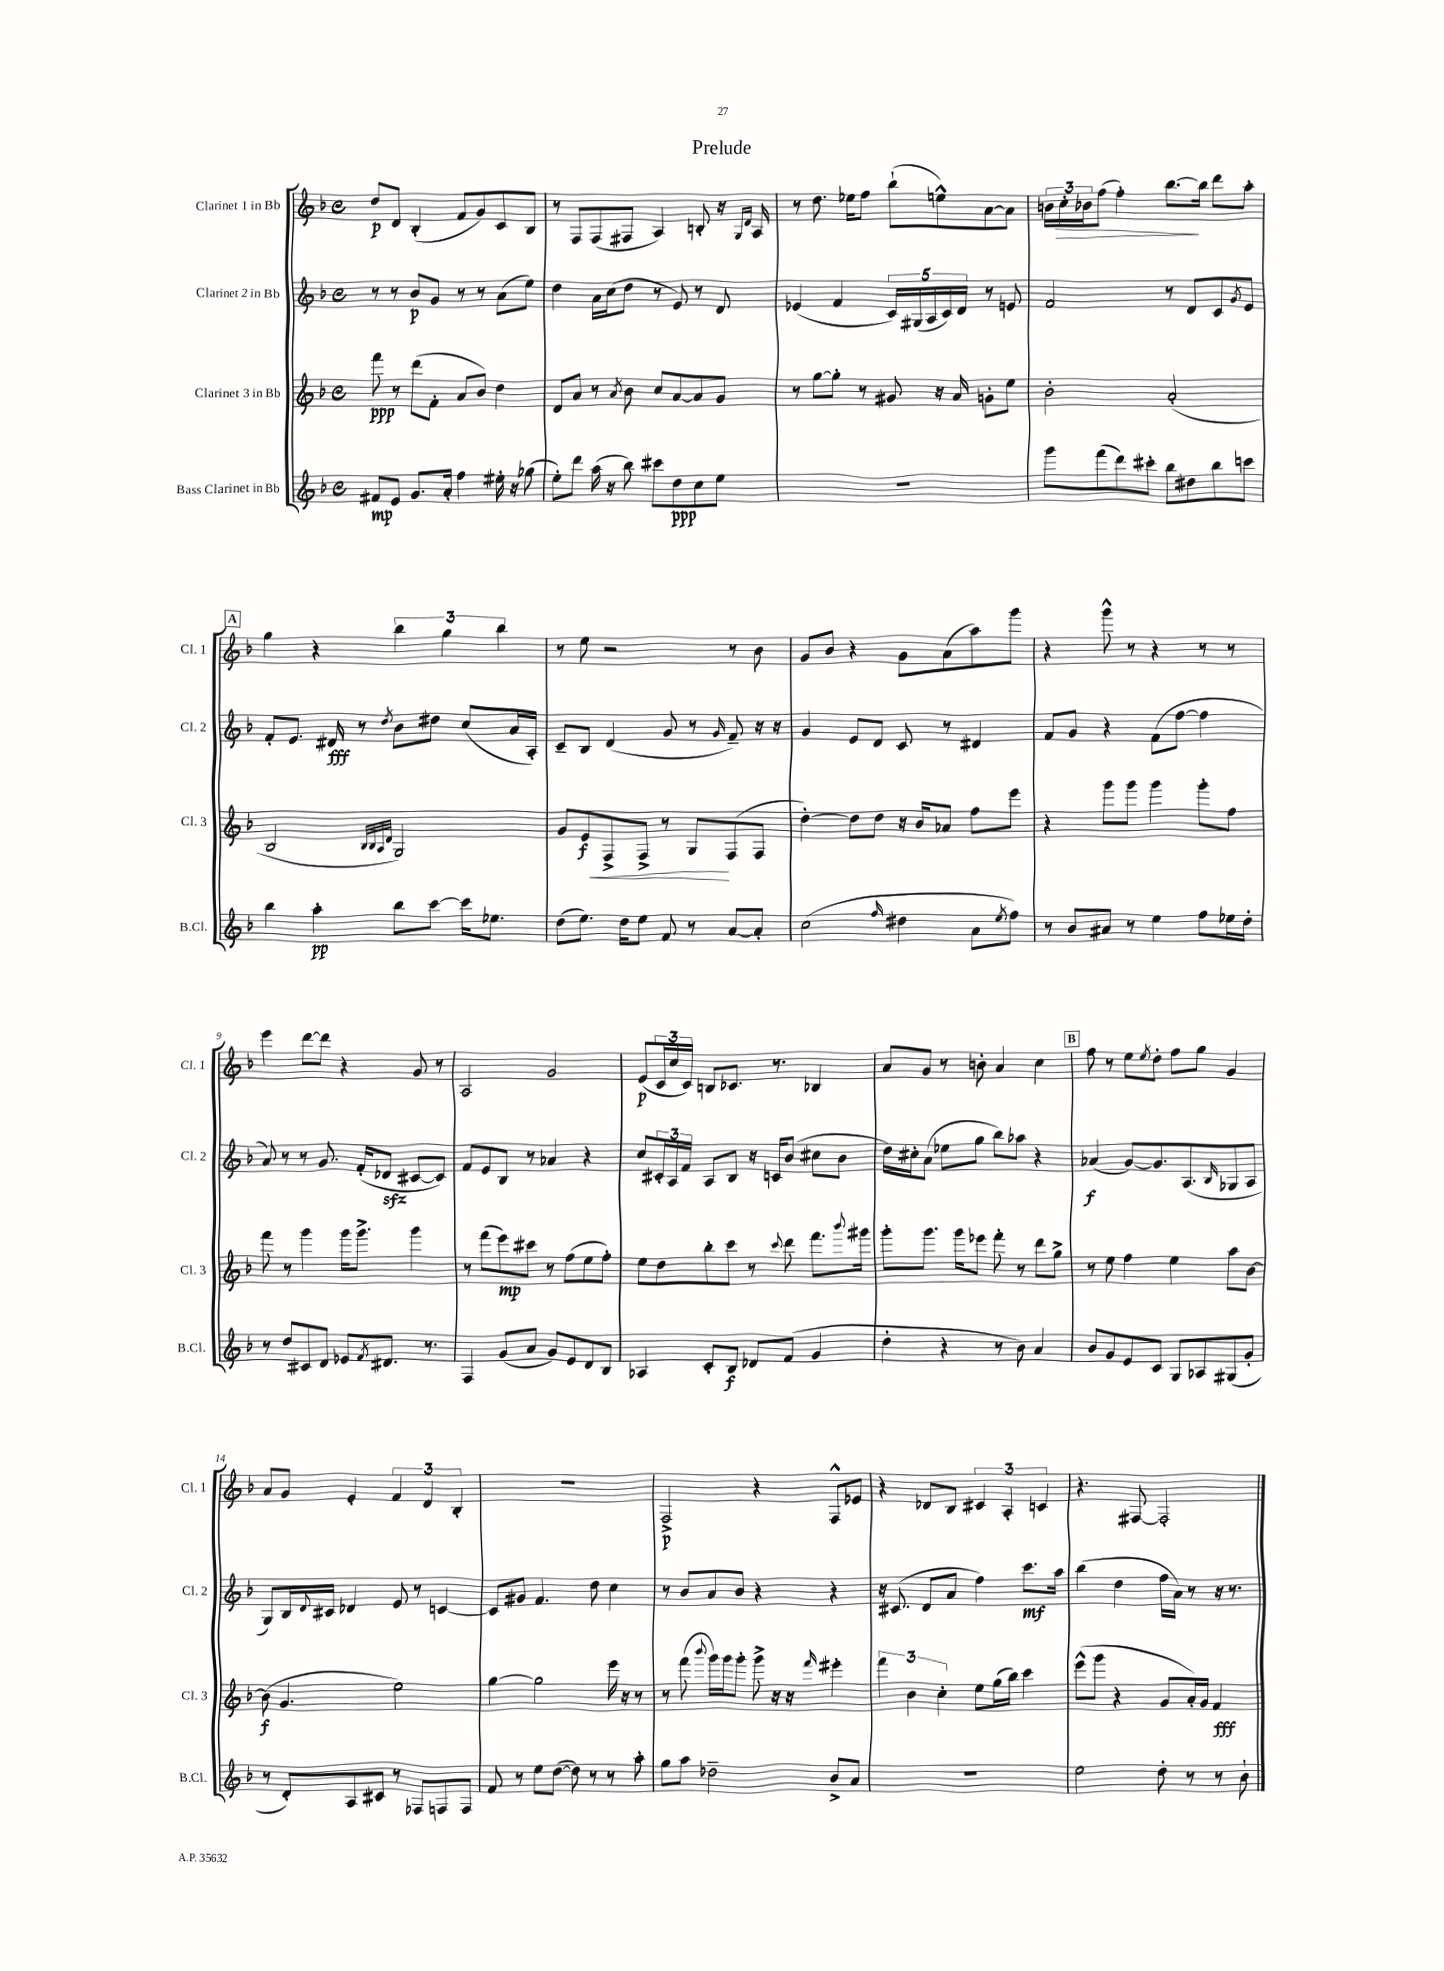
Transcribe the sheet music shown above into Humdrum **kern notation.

**kern	**dynam	**kern	**dynam	**kern	**dynam	**kern	**dynam
*part4	*part4	*part3	*part3	*part2	*part2	*part1	*part1
*staff4	*staff4	*staff3	*staff3	*staff2	*staff2	*staff1	*staff1
*I"Bass Clarinet in Bb	*	*I"Clarinet 3 in Bb	*	*I"Clarinet 2 in Bb	*	*I"Clarinet 1 in Bb	*
*I'B.Cl.	*	*I'Cl. 3	*	*I'Cl. 2	*	*I'Cl. 1	*
*clefG2	*	*clefG2	*	*clefG2	*	*clefG2	*
*k[b-]	*	*k[b-]	*	*k[b-]	*	*k[b-]	*
*M4/4	*	*M4/4	*	*M4/4	*	*M4/4	*
*met(c)	*	*met(c)	*	*met(c)	*	*met(c)	*
=1	=1	=1	=1	=1	=1	=1	=1
8f#X/L	mp	8fff\	ppp	8r	.	8dd/L	p
8e/J	.	8r	.	8r	.	8d/J	.
8.g/L	.	(8ddd\L	.	8b-/L	p	(4B-'/	.
.	.	8f'\J	.	8g/J	.	.	.
16a'/Jk	.	.	.	.	.	.	.
4ff\	.	8a/L	.	8r	.	8f/L	.
.	.	8b-/J)	.	8r	.	8g/)	.
16ee#X'\	.	4dd\	.	(8a\L	.	8c/	.
16r	.	.	.	.	.	.	.
(8gg-X\	.	.	.	8ee\J)	.	8B-/J	.
=2	=2	=2	=2	=2	=2	=2	=2
8ee'\L)	.	8d/L	.	4dd\	.	8r	.
8ddd\J	.	8a/J	.	.	.	8F/L	.
(16aa\	.	8r	.	16a\LL	.	(8F/	.
16r	.	.	.	(16cc\J	.	.	.
.	.	8qa/	.	.	.	.	.
8bb-\)	.	8b-\	.	8dd\J	.	8F#X/J	.
8ccc#X\L	.	8cc/L	.	8r	.	4A/)	.
8dd\	ppp	[8a/	.	8e/)	.	.	.
8cc\	.	8a/]	.	8r	.	8Bn'/	.
8ee\J	.	8g/J	.	8d/	.	16r	.
.	.	.	.	.	.	16qqG/LL	.
.	.	.	.	.	.	16qqd/JJ	.
.	.	.	.	.	.	16A/	.
=3	=3	=3	=3	=3	=3	=3	=3
1r	.	8r	.	(4e-X/	.	8r	.
.	.	[8gg\L	.	.	.	8.dd\	.
.	.	8gg'\J]	.	4f/	.	.	.
.	.	.	.	.	.	16ee-X\KL	.
.	.	8r	.	.	.	8ff\J	.
.	.	8g#X/	.	20c/LL)	.	(8bb-`\L	.
.	.	.	.	(20G#X/	.	.	.
.	.	.	.	20A/	.	.	.
.	.	16r	.	.	.	8een^^\)	.
.	.	.	.	20c/)	.	.	.
.	.	16a/	.	.	.	.	.
.	.	.	.	20d/JJ	.	.	.
.	.	8gn'\L	.	8r	.	[8a\	.
.	.	8ee\J	.	8en/	.	8a\J]	.
=4	=4	=4	=4	=4	=4	=4	=4
8ggg\L	.	2b-'\	.	2f/	.	24bn\LL	.
!	!	!	!	!	!	!	!LO:HP:b
.	.	.	.	.	.	24cc'\	>
.	.	.	.	.	.	24b-X\J	.
(8fff\	.	.	.	.	.	(8ff\J	.
8ddd\)	.	.	.	.	.	4ff'\)	.
8ccc#X'\J	.	.	.	.	.	.	.
8bb-\L	.	(2a'/	.	8r	.	[8.bb-\L	.
8dd#X\	.	.	.	8d/L	.	.	.
.	.	.	.	.	.	16bb-\Jk]	]
8bb-\	.	.	.	8c/	.	8ddd\L	.
.	.	.	.	8qg/	.	.	.
8cccn\J	.	.	.	8e/J	.	8aa'\J	.
!!LO:LB:g=z
!!LO:REH:place=s1:t=A
=5	=5	=5	=5	=5	=5	=5	=5
4bb-\	.	2B-/	.	8f'/L	.	4gg\	.
.	.	.	.	8.e/J	.	.	.
4aa'\	pp	.	.	.	.	4r	.
.	.	.	.	16d#X/	fff	.	.
.	.	.	.	8r	.	.	.
.	.	32qqB-/LLL	.	.	.	.	.
.	.	32qqB-/	.	.	.	.	.
.	.	32qqA/	.	.	.	.	.
.	.	32qqd/JJJ	.	8qdd/	.	.	.
8bb-\L	.	2G/)	.	8b-\L	.	6bb-\	.
[8ccc\J	.	.	.	8dd#X\J	.	.	.
.	.	.	.	.	.	6gg\	.
16ccc\KL]	.	.	.	(8cc/L	.	.	.
8.ee-X\J	.	.	.	.	.	.	.
.	.	.	.	.	.	6bb-\	.
.	.	.	.	16a/L	.	.	.
.	.	.	.	16A'/JJ)	.	.	.
=6	=6	=6	=6	=6	=6	=6	=6
(8dd\L	.	8g/L	.	8c~/L	.	8r	.
!	!	!	!LO:HP:b	!	!	!	!
8.ee\J)	.	8e/	< f	8B-/J	.	8ee\	.
.	.	8F^/	.	(4d/	.	2r	.
16dd\KL	.	.	.	.	.	.	.
8ee\J	.	8F^/J	.	.	.	.	.
8f/	.	8r	.	8g/	.	.	.
8r	.	8G/L	.	8r	.	.	.
.	.	.	.	16qqg/	.	.	.
[8a/L	.	(8F/	[	8f~/)	.	8r	.
8a'/J]	.	8F/J	.	16r	.	8b-\	.
.	.	.	.	16r	.	.	.
=7	=7	=7	=7	=7	=7	=7	=7
(2cc\	.	[4dd'\)	.	4g/	.	8g/L	.
.	.	.	.	.	.	8b-/J	.
.	.	8dd\L]	.	8e/L	.	4r	.
.	.	8dd\J	.	8d/J	.	.	.
16qqff/	.	.	.	.	.	.	.
4dd#X\	.	16r	.	8c/	.	8g\L	.
.	.	16b-/KL	.	.	.	.	.
.	.	8a-X/J	.	8r	.	(8a\	.
8a\L	.	8ff\L	.	4d#X/	.	8aa\)	.
8qee/	.	.	.	.	.	.	.
8ff\J)	.	8eee\J	.	.	.	8ggg\J	.
=8	=8	=8	=8	=8	=8	=8	=8
8r	.	4r	.	8f/L	.	4r	.
8b-/L	.	.	.	8g/J	.	.	.
8a#X/J	.	8ggg\L	.	4r	.	8ggg^^\	.
8r	.	8ggg\J	.	.	.	8r	.
4ee\	.	4ggg\	.	(8f\L	.	4r	.
.	.	.	.	[8ff\J	.	.	.
8ff\L	.	8ggg'\L	.	4ff\]	.	8r	.
16ee-X\L	.	8ff\J	.	.	.	8r	.
16dd'\JJ	.	.	.	.	.	.	.
!!LO:LB:g=z
=9	=9	=9	=9	=9	=9	=9	=9
8r	.	8fff\	.	8a/)	.	4eee\	.
8dd/L	.	8r	.	8r	.	.	.
8c#X/	.	4ggg\	.	8r	.	[8ddd\L	.
8d/J	.	.	.	8.g/	.	8ddd\J]	.
8e-X/L	.	16ggg\KL	.	.	.	4r	.
.	.	8.ggg^\J	.	(16f'/KL	.	.	.
8qf/	.	.	.	.	.	.	.
8.d#X/J	.	.	.	8d-Xzz/J	.	.	.
.	.	4ggg\	.	[8c#X/L	.	8g/	.
8.r	.	.	.	.	.	.	.
.	.	.	.	8c#/J])	.	8r	.
=10	=10	=10	=10	=10	=10	=10	=10
4F/	.	8r	.	8f/L	.	2A/	.
.	.	(8fff\L	.	8e/	.	.	.
(8g/L	.	8eee\)	mp	8B-/J	.	.	.
8a/J	.	8ccc#X\J	.	8r	.	.	.
8g/L)	.	8r	.	4a-X/	.	2g/	.
8e/	.	(8ff\L	.	.	.	.	.
8d/	.	8ee\	.	4r	.	.	.
8B-/J	.	8ff'\J)	.	.	.	.	.
=11	=11	=11	=11	=11	=11	=11	=11
4A-X/	.	8ee\L	.	8cc/L	.	(8e/L	p
.	.	8dd\	.	24c#X'/L	.	24c/L	.
.	.	.	.	24A/	.	24cc/	.
.	.	.	.	24f/JJ	.	24c/JJ)	.
8c'/L	.	8bb-'\	.	8A/L	.	8Bn/L	.
8B-/J	f	8ccc\J	.	8B-/J	.	8.c-X/J	.
8d-X/L	.	8r	.	16r	.	.	.
.	.	.	.	16cn/KL	.	8.r	.
.	.	8qqccc/	.	.	.	.	.
(8f/J	.	8ddd\	.	(8b-/J	.	.	.
4g/	.	8.fff\L	.	8cc#X\L	.	4B-X/	.
.	.	.	.	8b-\J	.	.	.
.	.	8qqbbb-/	.	.	.	.	.
.	.	16ggg#X\Jk	.	.	.	.	.
=12	=12	=12	=12	=12	=12	=12	=12
4dd'\	.	8ggg'\L	.	16dd\LL)	.	8a/L	.
.	.	.	.	16cc#X'\J	.	.	.
.	.	8.ggg\J	.	(8a\J	.	8g/J	.
4r	.	.	.	8ee-X\L	.	8r	.
.	.	16ggg\KL	.	.	.	.	.
.	.	8eee-X\J	.	8gg\J	.	8bn'\	.
8r	.	8fff'\	.	8bb-\L)	.	4a/	.
8b-\)	.	8r	.	8aa-X\J	.	.	.
4a/	.	8ddd\L	.	4r	.	4cc\	.
.	.	8gg^\J	.	.	.	.	.
!!LO:REH:place=s1:t=B
=13	=13	=13	=13	=13	=13	=13	=13
8b-/L	.	8r	.	(4a-X/	f	8ff\	.
8g/	.	8ee\	.	.	.	8r	.
8e/	.	4ff\	.	[8g/L)	.	8ee\L	.
.	.	.	.	.	.	8qee/	.
8c/J	.	.	.	8.g/]	.	8dd'\J	.
8G/L	.	4ee\	.	.	.	8ff\L	.
.	.	.	.	(8.A/	.	.	.
8A-X/	.	.	.	.	.	8gg\J	.
.	.	.	.	16qqB-/	.	.	.
(8G#X/	.	8aa\L	.	8G-X/	.	4g/	.
8g'/J	.	[8b-\J	.	8A/J	.	.	.
!!LO:LB:g=z
=14	=14	=14	=14	=14	=14	=14	=14
8r	.	(8b-\]	f	8G/L)	.	8a/L	.
8d'/L)	.	4.g/	.	16B-/L	.	8g/J	.
.	.	.	.	8qqd/	.	.	.
.	.	.	.	16c#X/JJ	.	.	.
8A/	.	.	.	4d-X/	.	4e'/	.
8c#X/J	.	.	.	.	.	.	.
8r	.	2ee\)	.	8e/	.	6f/	.
8F-X/L	.	.	.	8r	.	.	.
.	.	.	.	.	.	6d/	.
8Fn/	.	.	.	[4cn/	.	.	.
.	.	.	.	.	.	6B-'/	.
8F/J	.	.	.	.	.	.	.
=15	=15	=15	=15	=15	=15	=15	=15
8f/	.	[4gg\	.	8c/L]	.	1r	.
8r	.	.	.	8g#X/J	.	.	.
8ee\L	.	2gg\]	.	4.f/	.	.	.
([8dd\J	.	.	.	.	.	.	.
8dd\])	.	.	.	.	.	.	.
8r	.	.	.	8dd\	.	.	.
8r	.	16eee\	.	4cc\	.	.	.
.	.	16r	.	.	.	.	.
8aa'\	.	8r	.	.	.	.	.
=16	=16	=16	=16	=16	=16	=16	=16
8gg\L	.	8r	.	8r	.	2F^/	p
8aa\J	.	(8fff\	.	8b-/L	.	.	.
.	.	8qqbbb-/	.	.	.	.	.
2dd-X~\	.	16ggg\LL)	.	8a/	.	.	.
.	.	16ggg\J	.	.	.	.	.
.	.	8ggg'\J	.	8b-/J	.	.	.
.	.	8ggg^\	.	4r	.	4r	.
.	.	16r	.	.	.	.	.
.	.	16r	.	.	.	.	.
.	.	16qqfff/	.	.	.	.	.
8b-^/L	.	4eee#X'\	.	4r	.	8F^^/L	.
8a/J	.	.	.	.	.	8e-X/J	.
=17	=17	=17	=17	=17	=17	=17	=17
1r	.	6fff\	.	16r	.	4r	.
.	.	.	.	(8.c#X/	.	.	.
.	.	6b-\	.	.	.	.	.
.	.	.	.	8d/L	.	8d-X/L	.
.	.	6cc'\	.	.	.	.	.
.	.	.	.	8a/J	.	8B-/J	.
.	.	8ee\L	.	4ff\)	.	6c#X/	.
.	.	(16gg\L	.	.	.	.	.
.	.	.	.	.	.	6A'/	.
.	.	16bb-\JJ)	.	.	.	.	.
.	.	4ccc\	.	8.ccc\L	mf	.	.
.	.	.	.	.	.	6cn/	.
.	.	.	.	16aa\Jk	.	.	.
=18	=18	=18	=18	=18	=18	=18	=18
2ee\	.	(8eee^^\L	.	(4bb-\	.	4.r	.
.	.	8ggg\J	.	.	.	.	.
.	.	4r	.	4dd\	.	.	.
.	.	.	.	.	.	[8F#X/	.
8dd'\	.	8g/L	.	16ff\LL	.	2F#'/]	.
.	.	.	.	16a\JJ)	.	.	.
8r	.	16a'/L)	.	8r	.	.	.
.	.	16g/JJ	.	.	.	.	.
8r	.	4f/	fff	16r	.	.	.
.	.	.	.	8.r	.	.	.
8b-`\	.	.	.	.	.	.	.
==	==	==	==	==	==	==	==
*-	*-	*-	*-	*-	*-	*-	*-
